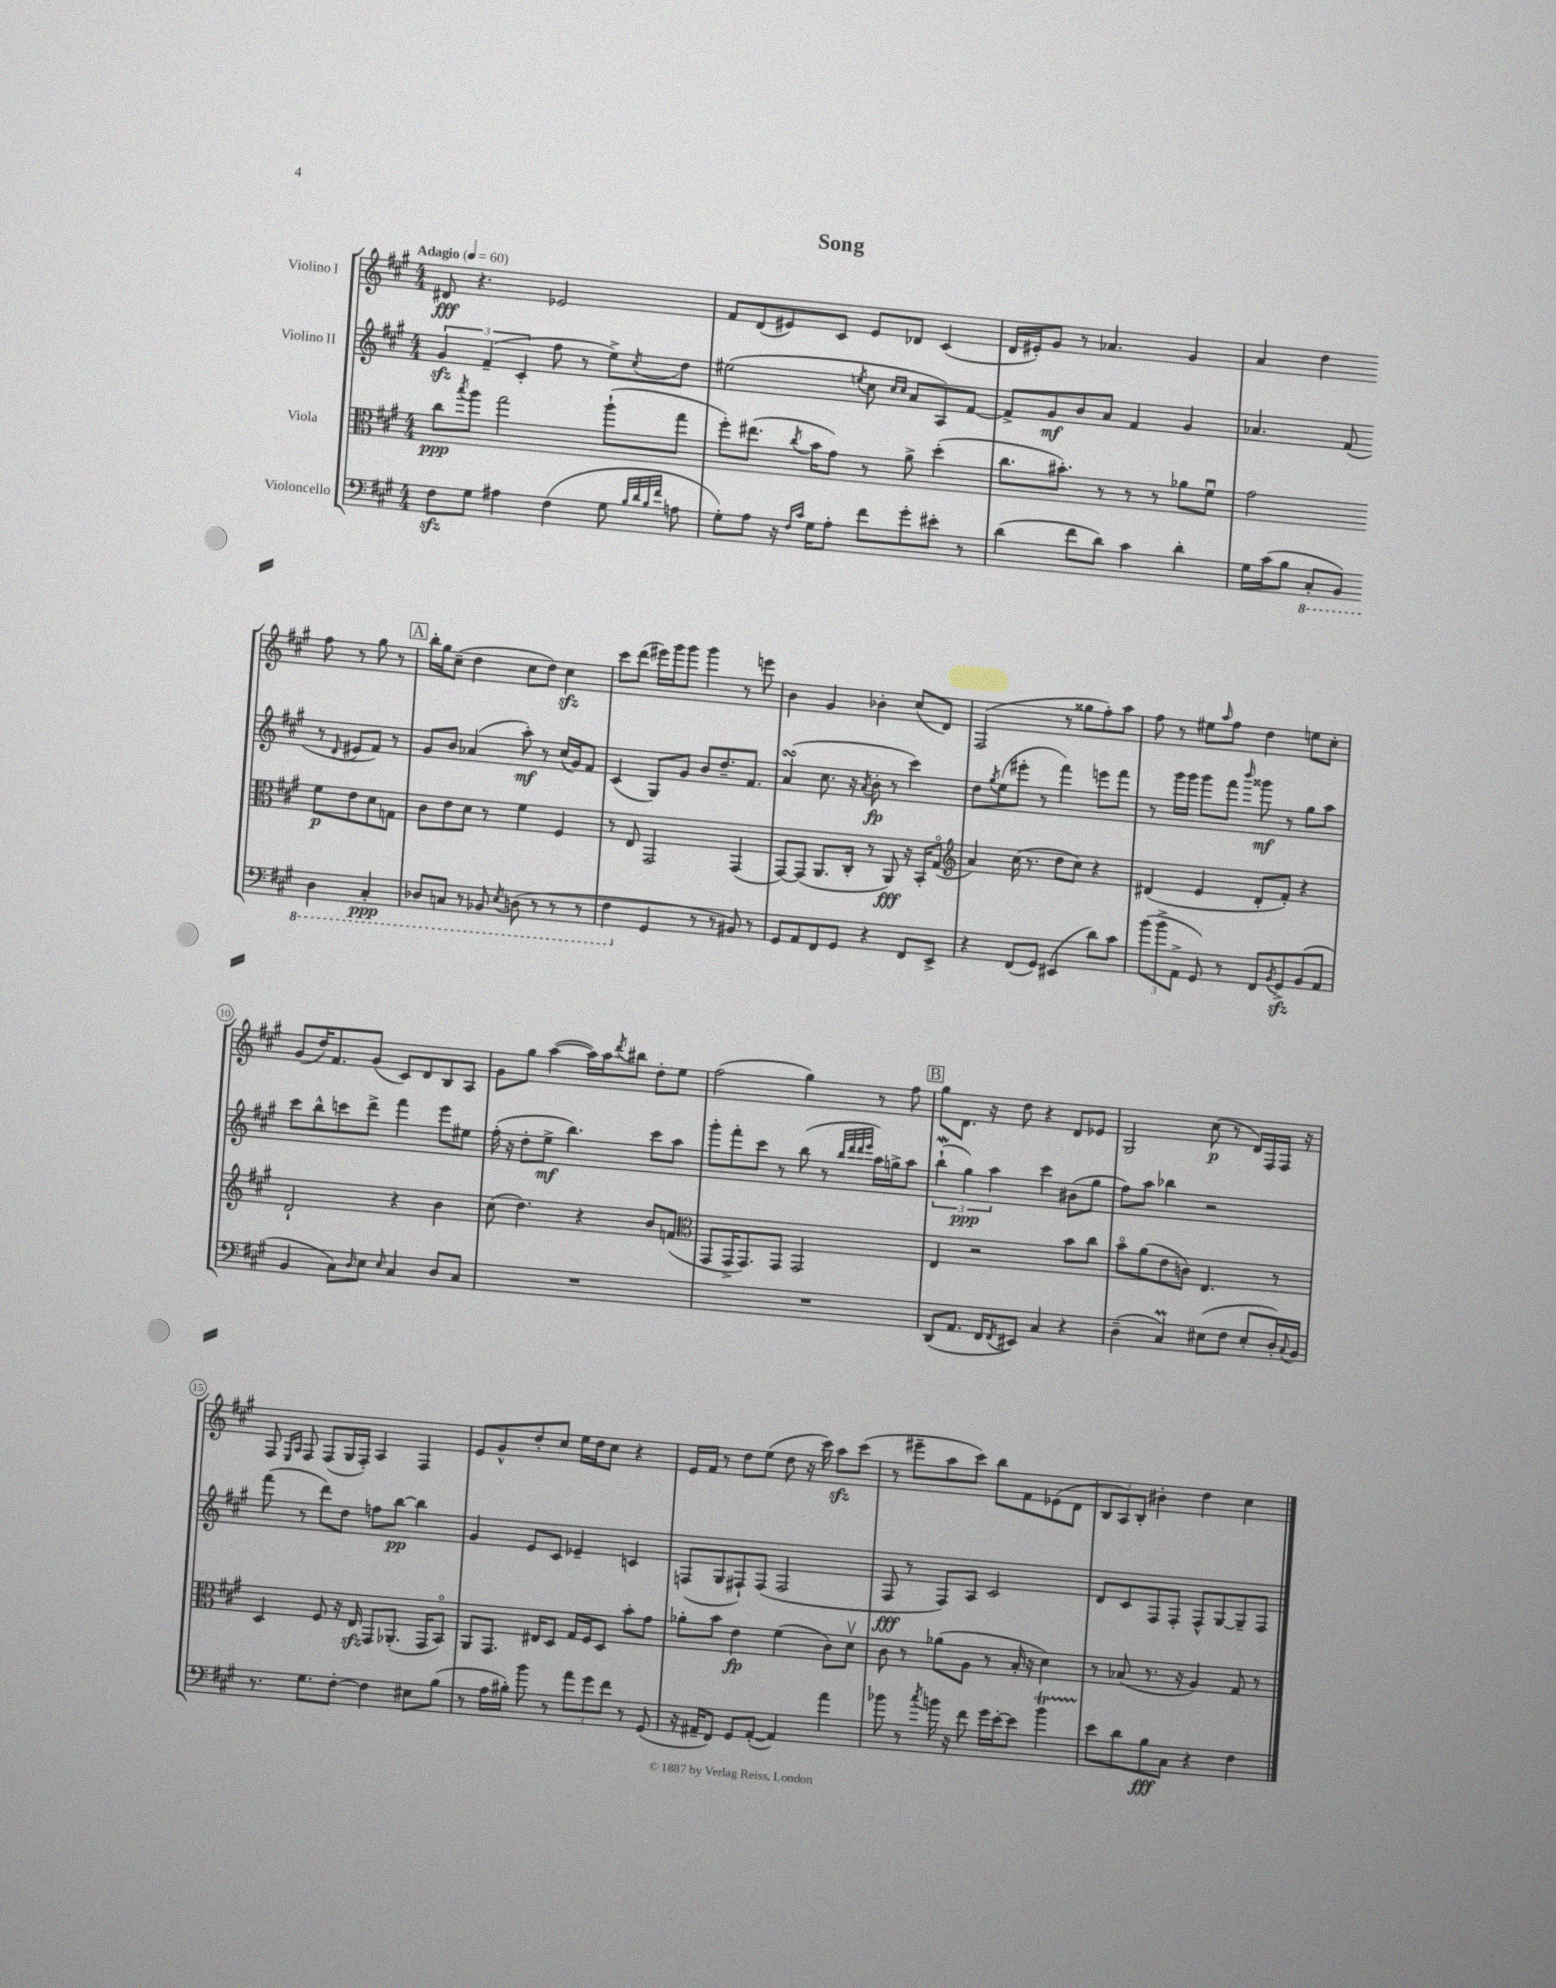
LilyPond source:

\header { title = "Song" }
<<
\new StaffGroup <<
\new Staff = "s0" \with { instrumentName = "Violino I" } {
    \clef treble \key a \major \numericTimeSignature \time 4/4 \tempo "Adagio" 4 = 60
    dis'8\fff r4. ees'2 |
    fis'8 d'8( eis'8) cis'8 eis'8 des'8 cis'4( |
    d'16 eis'16-.) gis'8 r8 aes'4. gis'4 |
    a'4 d''4 fis''8 r8 gis''8 r8 |
    \mark \markup { \box "A" } b''16-. gis''16 cis''8--( d''4 cis''8 d''8) cis''4\sfz |
    cis'''8 d'''8( eis'''16) gis'''16 gis'''8 gis'''4 r8 e'''8 |
    b'4 gis'4 bes'4-. cis''8( d'8) |
    fis2( r8 gisis''8 fis''8-.) a''8 |
    fis''8 r8 eis''8 \grace { a''16 } fis''8 d''4 e''8 cis''8-. |
    gis'8( d''16) fis'8. gis'8( cis'8) d'8 b8 a8 |
    gis'8 gis''8 a''4~( a''16) a''16 \acciaccatura { d'''8 } bis''8 d''8-. e''8 |
    fis''2( gis''4) r8 fis''8 |
    \mark \markup { \box "B" } gis''8 d'8. r16 d''8 r4 d'8 ees'8 |
    gis2 cis''8\p( r8 d'16) fis16 fis16 r16 |
    fis8 \grace { e16 a16 } fis8 fis8( gis16 fis16-.) a4 fis4 |
    e'8 gis'8-^ d''8-. cis''8 e''16 d''16 cis''8 r4 |
    e'16 fis'16 r8 d''8 e''8( d''8 r16 cis'''16) a''8\sfz cis'''8( |
    r8 eis'''8-- a''8 cis'''8) b''8 fis'8 ees'8( d'8 |
    \tuplet 3/2 { b8 a8) b8-. } bis'4-. d''4 cis''4 \bar "|." |
}
\new Staff = "s1" \with { instrumentName = "Violino II" } {
    \clef treble \key a \major \numericTimeSignature \time 4/4
    \tuplet 3/2 { gis'4\sfz fis'4--( cis'4-. } fis''8 r8 e''8->) \acciaccatura { cis''8 } d''8 |
    eis''2( \acciaccatura { e''8 } cis''8 \grace { cis''16 cis''16 } a'8 a8) fis'8~ |
    fis'8-> gis'8\mf b'8 a'8 fis'4 gis'4 |
    aes'4. fis'8( r8 \appoggiatura { d'8 } eis'8 fis'8) r8 |
    \mark \markup { \box "A" } gis'8 b'8 aes'4( a''8-.\mf) r8 cis''16( gis'16) fis'8 |
    cis'4( gis8) gis'8 b'8 d''8.-- fis'8. |
    a'4\turn( cis''8. r16 \acciaccatura { a'8 } b'8-.\fp r8 cis'''4) |
    d''8 \acciaccatura { gis''8 } e''8( eis'''8-. r8 fis'''4) e'''8 fis'''8 |
    r8 gis'''16 gis'''16 gis'''8 fis'''8 \grace { b'''16 } gisis'''8\mf r8 gis''8 a''8 |
    cis'''8 b''8-^ c'''8 d'''8-> fis'''4 e'''8 eis''8 |
    fis''16-.( r16 d''8-. e''8->\mf b''4.) cis'''8 a''8 |
    gis'''8-. fis'''8-. cis'''8 r8 b''8( r8 \grace { b''32 d'''32 d'''32 e'''32 } a''16) g''16-> a''8 |
    \mark \markup { \box "B" } \tuplet 3/2 { b''4-!\mordent( gis''4\ppp) a''4 } cis'''4 bis'8( gis''8 |
    fis''8) a''8 bes''4 r2 |
    fis'''8( r8 d'''8) d''8 f''8 b''8~\pp b''4 |
    gis'4 e'8 cis'8 ees'4-- c'4 |
    f8( gis8 fis8-!) fis8( fis2 |
    fis8\fff r8 fis8) a8 cis'2 |
    d'8 cis'8 fis8 fis8-. fis8-^ gis8~ gis8-- fis8 \bar "|." |
}
\new Staff = "s2" \with { instrumentName = "Viola" } {
    \clef alto \key a \major \numericTimeSignature \time 4/4
    cis''8\ppp \acciaccatura { b''8 } a''8 gis''2 a''8-!( gis''8 |
    fis''8-.) eis''8.( \acciaccatura { cis''8 } b'16 gis'8) r8 a'8-> d''4-.( |
    cis''8. bis'8.-.) r8 r8 r8 aes'8 fis'8\downbow |
    gis'2 fis'8\p e'8 d'8 g8 |
    \mark \markup { \box "A" } cis'8 e'8 d'8 r8 fis'4 fis4 |
    r8 e8 gis,2 gis,4( |
    gis,8~) gis,8( a,8. cis16-. r8 a,8\fff) r16 b,16-. gis8\flageolet( |
    \clef treble a'4) cis''16( r8. d''8 cis''8) r4 |
    dis'4( e'4 dis'8-. fis'8-.) r4 |
    d'2-! r4 b'4 |
    cis''8( d''4.) r4 b'8 f'8( |
    \clef alto gis,8 gis,16-> gis,8.) gis,8 gis,2 |
    \mark \markup { \box "B" } e4 r2 b'8 cis''8 |
    b'8\flageolet a'8( e'8 c'8) e4. r8 |
    d4 fis8 r16 e16\sfz gis,8 aes,8.-.( gis,16 b,8\flageolet) |
    a,8 gis,8. eis16 d8 gis16 fis16 d8 b'8-. gis'8 |
    aes'8-. b'8 e'4\fp fis'4( cis'8) d'8\upbow |
    cis'8 r8 aes'8( a8 r8 b16-. r16 d'4) |
    r8 bes8( r8. r16 a4) gis8 r8 \bar "|." |
}
\new Staff = "s3" \with { instrumentName = "Violoncello" } {
    \clef bass \key a \major \numericTimeSignature \time 4/4
    fis8\sfz gis8 ais4 fis4( gis8 \grace { b32 d'32 b32 fis'32 } a8 |
    gis8-.) a8 r16 \grace { fis16 cis'16 } gis16 a8-. fis'8 gis'8-. eis'8-. r8 |
    d'4( fis'8 d'8) cis'4 d'4-. |
    gis16 cis'16( b8 \ottava #-1 cis,8-. b,,8) d,4 cis,4-.\ppp |
    \mark \markup { \box "A" } des,8 c,8 r8 bes,,8 \acciaccatura { e,8 } d,8( r8 r8 r8 |
    fis,4 \ottava #0 gis,4 r8 r8 bis,8) r8 |
    gis,8 a,8 fis,8 gis,8 r4 fis,8 e,8-> |
    r4 fis,8( gis,8) eis,4( d'8) cis'8 |
    \tuplet 3/2 { b'8( b'8-> a,8-> } gis,8) r8 fis,8 \acciaccatura { b,8 } gis,8->\sfz b,8( a,8 |
    b,4 cis8) \grace { d16 } e8 \grace { e16 } cis4 d8 cis8 |
    R1 |
    R1 |
    \mark \markup { \box "B" } d,8( a,8. fis,16 \acciaccatura { fis,8 } eis,8) cis4 r4 |
    d4--( cis4\prall) eis8( fis8 eis8-. d16-.) \appoggiatura { cis8 } b,16 |
    r8. gis8. fis8~-. fis4 eis8 b8( |
    r8 a16 bis16-.) b'8 r8 \tuplet 3/2 { a'8 gis'8 fis'8 } r8 gis,8( |
    r16 ais,16-- fis,8) gis,8 ais,8~-.( ais,4) a'4 |
    bes'8 r8 \acciaccatura { cis''8 } b'16 r16 fis'8 gis'16 e'16~-. e'8 b'4\startTrillSpan |
    e'8\stopTrillSpan d'8 b8\fff cis8 r4 fis4 \bar "|." |
}
>>
>>
\layout { \context { \Score \override BarNumber.stencil = #(make-stencil-circler 0.1 0.3 ly:text-interface::print) } }
